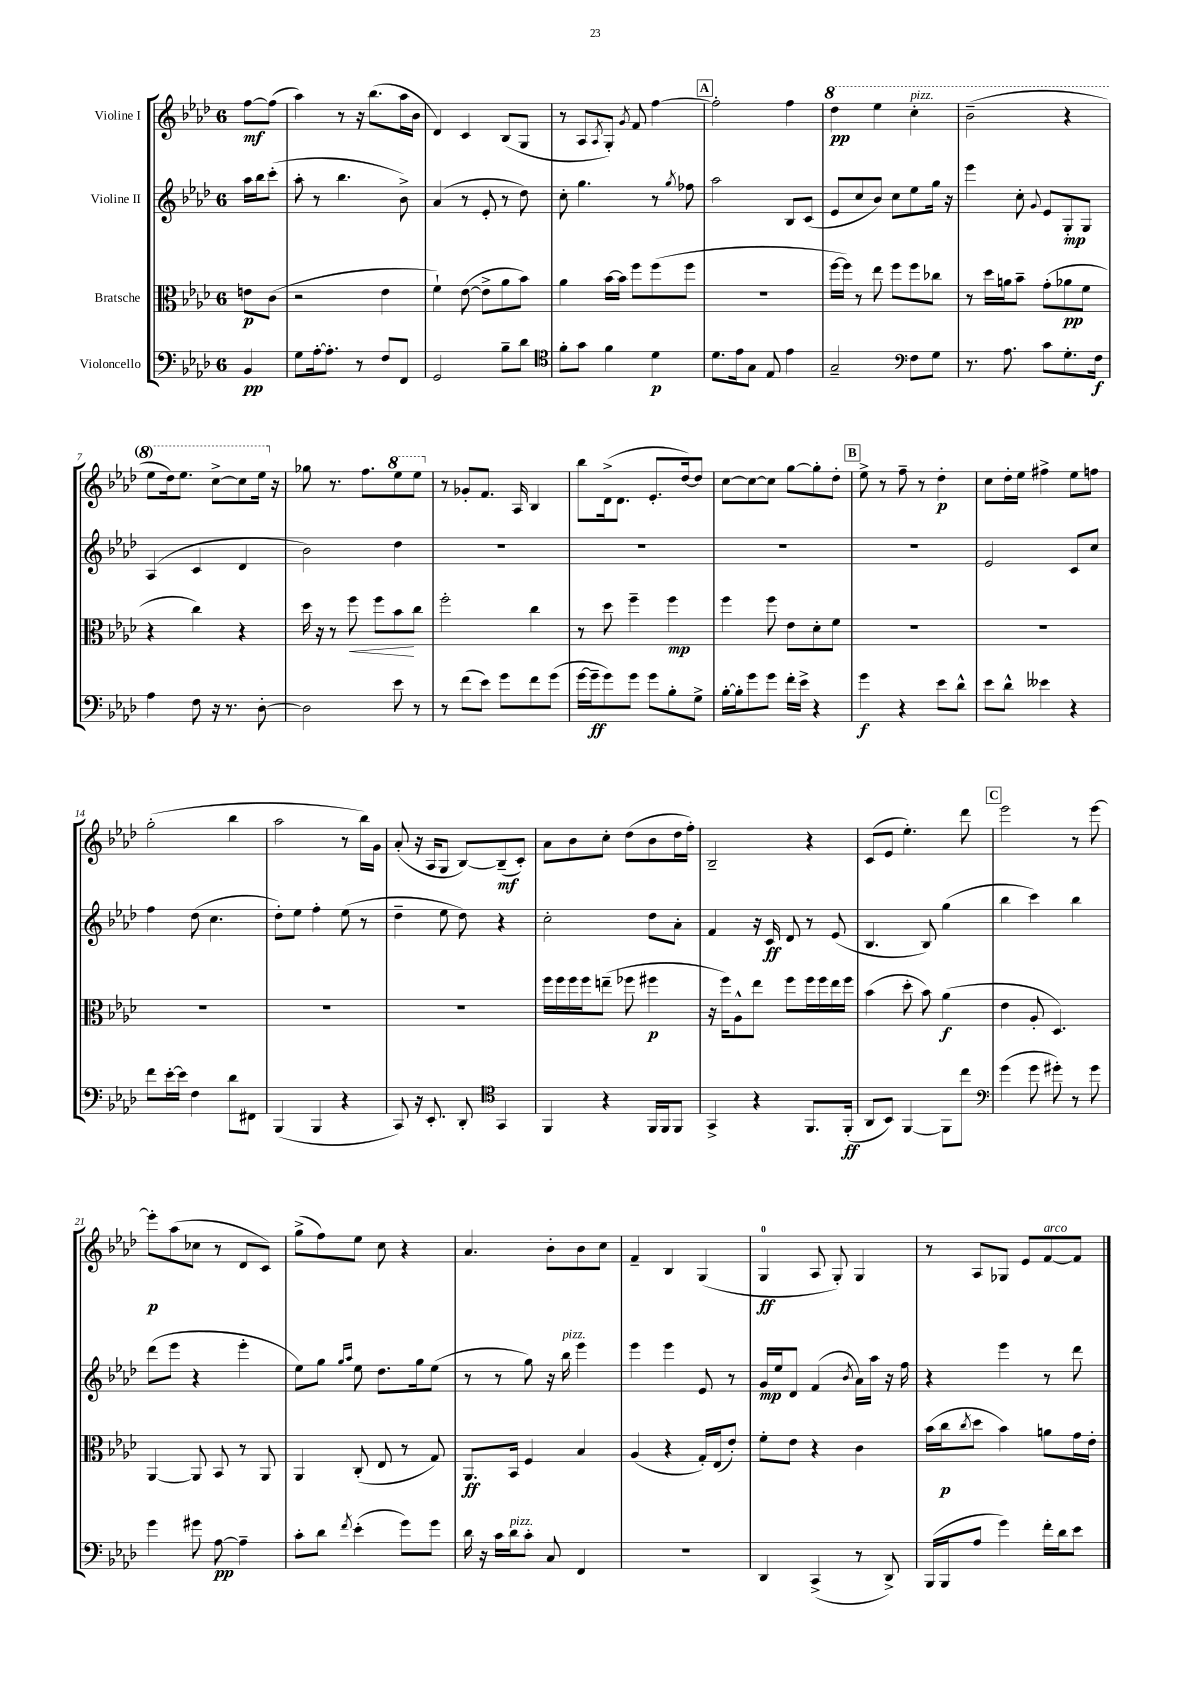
<<
\new StaffGroup <<
\new Staff = "s0" \with { instrumentName = "Violine I" } {
    \clef treble \key aes \major \once \override Staff.TimeSignature.style = #'single-digit \time 6/8 \partial 4
    f''8~\mf f''8( |
    aes''4) r8 r16 bes''8.( aes''16 bes'16 |
    des'4) c'4 bes8( g8 |
    r8 aes8 \acciaccatura { aes8 } g8-.) \acciaccatura { g'8 } f'8 f''4~ |
    \mark \markup { \box "A" } f''2-. f''4 |
    \ottava #1 des'''4\pp ees'''4 c'''4-.^\markup { \italic "pizz." } |
    bes''2--( r4 |
    ees'''8 des'''16) ees'''8. c'''8~-> c'''8 ees'''16 \ottava #0 r16 |
    ges''8 r8. f''8. \ottava #1 ees'''8 ees'''8 \ottava #0 |
    r8 ges'8-. f'8. aes16 bes4 |
    bes''8 des'16->( des'8. ees'8.-. des''16~) des''8 |
    c''8~ c''8~ c''8 g''8~ g''8-. des''8-. |
    \mark \markup { \box "B" } ees''8-> r8 f''8-- r8 des''4-.\p |
    c''8 des''16-. ees''16 fis''4-> ees''8 f''8 |
    g''2-.( bes''4 |
    aes''2 r8 bes''16) g'16 |
    aes'8-.( r16 aes16 g8 bes8~) bes8--\mf( c'8-.) |
    aes'8 bes'8 c''8-. des''8( bes'8 des''16 f''16-.) |
    bes2-- r4 |
    c'8( ees'8 ees''4.-.) des'''8 |
    \mark \markup { \box "C" } ees'''2 r8 ees'''8~ |
    ees'''8-.\p aes''8( ces''8 r8 des'8 c'8) |
    g''8->( f''8) ees''8 c''8 r4 |
    aes'4. bes'8-. bes'8 c''8 |
    f'4-- bes4 g4( |
    g4-0\ff aes8 g8-.) g4 |
    r8 aes8 ges8 ees'8 f'8~^\markup { \italic "arco" } f'8 \bar "|." |
}
\new Staff = "s1" \with { instrumentName = "Violine II" } {
    \clef treble \key aes \major \once \override Staff.TimeSignature.style = #'single-digit \time 6/8 \partial 4
    aes''16 bes''16 c'''8-.( |
    aes''8-. r8 bes''4. bes'8->) |
    aes'4( r8 ees'8-. r8 des''8) |
    c''8-. g''4. r8 \acciaccatura { g''8 } fes''8 |
    \mark \markup { \box "A" } aes''2 bes8 c'8( |
    ees'8 c''8 bes'8) c''8 ees''8 g''16 r16 |
    ees'''4 c''8-. \appoggiatura { g'8 } ees'8 g8-.\mp g8 |
    aes4( c'4 des'4 |
    bes'2) des''4 |
    R2. |
    R2. |
    R2. |
    \mark \markup { \box "B" } R2. |
    ees'2 c'8 c''8 |
    f''4 des''8( c''4. |
    des''8-.) ees''8 f''4-. ees''8( r8 |
    des''4-- ees''8 des''8) r4 |
    c''2-. des''8 aes'8-. |
    f'4 r16 c'16\ff des'8 r8 ees'8( |
    bes4. bes8) g''4( |
    \mark \markup { \box "C" } bes''4 c'''4) bes''4 |
    des'''8( ees'''8 r4 ees'''4-. |
    ees''8) g''8 \grace { g''16 aes''16 } ees''8 des''8. g''16 ees''8( |
    r8 r8 g''8) r16 bes''16^\markup { \italic "pizz." } ees'''4 |
    ees'''4 ees'''4 ees'8 r8 |
    g'16\mp ees''16 des'8 f'4( \acciaccatura { bes'8 } aes'16) aes''16 r16 f''16 |
    r4 ees'''4 r8 des'''8 \bar "|." |
}
\new Staff = "s2" \with { instrumentName = "Bratsche" } {
    \clef alto \key aes \major \once \override Staff.TimeSignature.style = #'single-digit \time 6/8 \partial 4
    e'8\p c'8( |
    r2 ees'4 |
    f'4-!) ees'8~( ees'8-> aes'8 bes'8) |
    aes'4 bes'16~ bes'16 f''8 f''8( f''8 |
    \mark \markup { \box "A" } R2. |
    f''16~ f''16) r8 ees''8 f''8 f''8 ces''8 |
    r8 des''16 a'16 bes'8-- g'8-.( aes'8\pp f'8 |
    r4 c''4) r4 |
    des''16 r16 r8 f''8\< f''8 bes'8\! c''8 |
    f''2-. c''4 |
    r8 des''8 f''4-- f''4\mp |
    f''4 f''8 ees'8 des'8-. f'8 |
    \mark \markup { \box "B" } R2. |
    R2. |
    R2. |
    R2. |
    R2. |
    f''16 f''16 f''16 f''16 e''8--( fes''8 fis''4\p |
    r16 f''16) aes8-^ ees''8 f''8 f''16 f''16 ees''16 f''16 |
    bes'4( des''8-. bes'8) aes'4\f( |
    \mark \markup { \box "C" } ees'4 aes8-. des4.) |
    aes,4~ aes,8 bes,8 r8 aes,8 |
    aes,4 c8-.( ees8 r8 g8) |
    aes,8.\ff bes,16 f4 bes4 |
    aes4( r4 g16-.) ees16( ees'8-.) |
    f'8-. ees'8 r4 c'4 |
    bes'16( c''16\p \acciaccatura { c''8 } des''8 bes'4) a'8 g'16 ees'16-. \bar "|." |
}
\new Staff = "s3" \with { instrumentName = "Violoncello" } {
    \clef bass \key aes \major \once \override Staff.TimeSignature.style = #'single-digit \time 6/8 \partial 4
    bes,4\pp |
    g8 aes16~-. aes8.-. r8 f8 f,8 |
    g,2 bes8-- des'8 |
    \clef tenor f'8-. g'8 f'4 des'4\p |
    \mark \markup { \box "A" } des'8. ees'16 g8 ees8 ees'4 |
    g2-- \clef bass f8 g8 |
    r8. aes8. c'8 g8.-. f16\f |
    aes4 f8 r16 r8. des8~-. |
    des2 ees'8 r8 |
    r8 f'8( ees'8) g'8 f'8 g'8( |
    g'16~ g'16--\ff g'8) g'8 g'8 bes8-. g8-> |
    bes16~-. bes16-. g'8 g'8 f'16-. ees'16-> r4 |
    \mark \markup { \box "B" } g'4\f r4 ees'8 des'8-^ |
    ees'8 des'8-^ eeses'4 r4 |
    f'8 ees'16~-. ees'16 f4 des'8 fis,8 |
    bes,,4( bes,,4 r4 |
    c,8) r16 ees,8.-. des,8-. \clef tenor g,4 |
    f,4 r4 f,16 f,16 f,8 |
    g,4-> r4 f,8. f,16-.\ff( |
    aes,8 bes,8) f,4~ f,8 c''8 |
    \mark \markup { \box "C" } \clef bass g'4( g'8 gis'8-.) r8 gis'8 |
    g'4 gis'8 aes8~\pp aes4-- |
    c'8-. des'8 \acciaccatura { f'8 } ees'4-.( g'8) g'8 |
    des'16 r16 c'16 des'16^\markup { \italic "pizz." } c'8-. c8 f,4 |
    R2. |
    des,4 c,4->( r8 des,8->) |
    bes,,16( bes,,16 aes8 g'4) f'16-. des'16 ees'8 \bar "|." |
}
>>
>>
